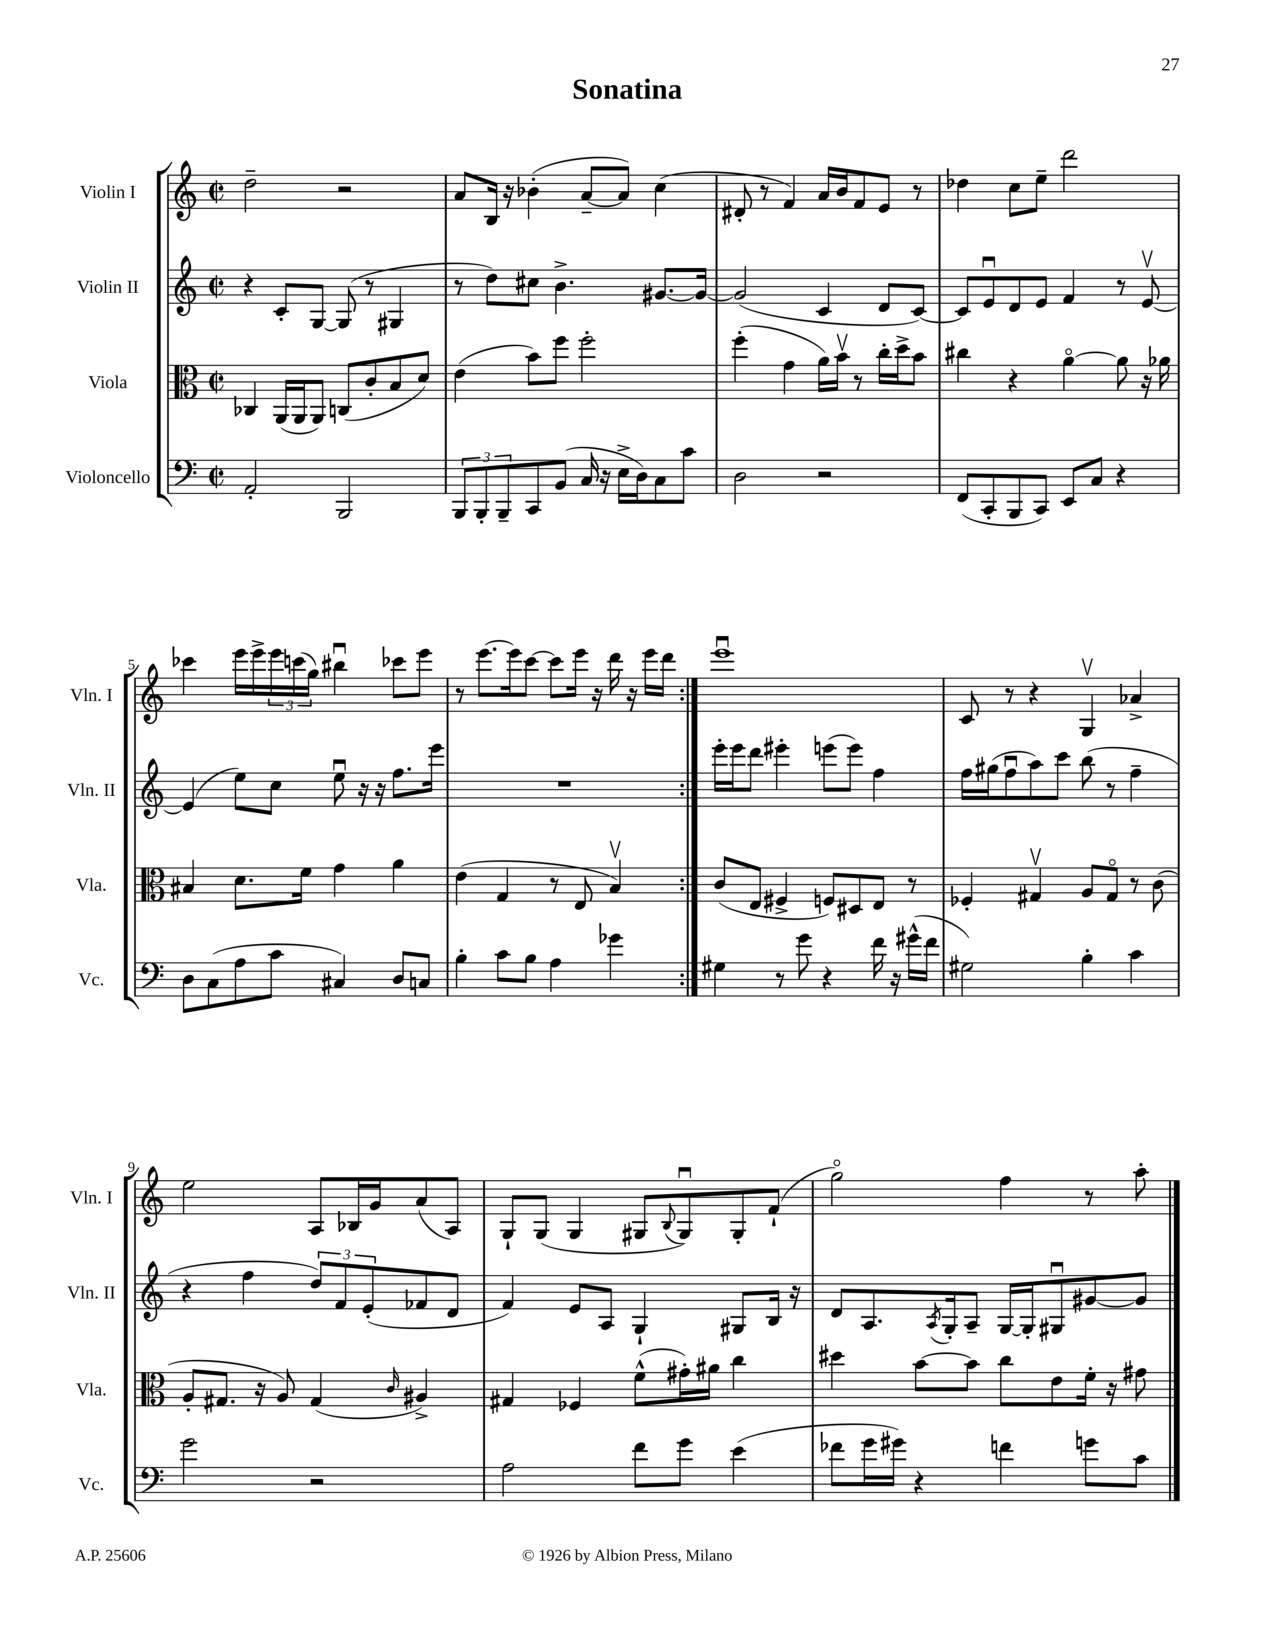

**kern	**kern	**kern	**kern
*part4	*part3	*part2	*part1
*staff4	*staff3	*staff2	*staff1
*I"Violoncello	*I"Viola	*I"Violin II	*I"Violin I
*I'Vc.	*I'Vla.	*I'Vln. II	*I'Vln. I
*clefF4	*clefC3	*clefG2	*clefG2
*k[]	*k[]	*k[]	*k[]
*M2/2	*M2/2	*M2/2	*M2/2
*met(c|)	*met(c|)	*met(c|)	*met(c|)
=1	=1	=1	=1
2AA'/	4C-X/	4r	2dd~\
.	(16AA/LL	8c'/L	.
.	16AA/J	.	.
.	8AA/J)	[8G/J	.
2BBB/	(8Cn/L	(8G/]	2r
.	8c'/	8r	.
.	8B/	4G#X/	.
.	8d/J)	.	.
=2	=2	=2	=2
12BBB/L	(4e\	8r	8a/L
12BBB'/	.	.	.
.	.	8dd\L)	16B/Jk
12BBB~/	.	.	.
.	.	.	16r
8CC/	8b\L)	8cc#X\J	(4b-X'\
(8BB/J	8ff\J	4.b^\	.
16C/	2ff'\	.	[8a~/L
16r	.	.	.
16E^\LL	.	.	8a/J])
16D\J)	.	.	.
8C\	.	[8.g#X/L	(4cc\
8c\J	.	.	.
.	.	16g#/Jk_	.
=3	=3	=3	=3
2D\	(4ff'\	(2g#/]	8d#X'/
.	.	.	8r
.	4g\	.	4f/)
2r	16a\LL)	4c/	16a/LL
.	16bv\JJ	.	16b/J
.	8r	.	8f/
.	16cc'\LL	8d/L	8e/J
.	16dd^\J	.	.
.	8b\J	[8c/J)	8r
=4	=4	=4	=4
(8FF/L	4cc#X\	8c/L]	4dd-X\
8CC'/	.	8eu/	.
8BBB/	4r	8d/	8cc\L
8CC/J)	.	8e/J	8ee~\J
8EE/L	[4a\	4f/	2ddd\
8C/J	.	.	.
4r	8a\]	8r	.
.	16r	[8ev/	.
.	16a-X\	.	.
!!LO:LB:g=z
=5	=5	=5	=5
8D\L	4B#X/	(4e/]	4ccc-X\
(8C\	.	.	.
8A\	8.d\L	8ee\L)	16eee\LL
.	.	.	16eee^\
8c\J	.	8cc\J	24eee\
.	.	.	(24cccn\
.	16f\Jk	.	.
.	.	.	24gg\JJ)
4C#X/)	4g\	8eeu\	4bb#Xu\
.	.	16r	.
.	.	16r	.
8D/L	4a\	8.ff\L	8ccc-X\L
8Cn/J	.	.	8eee\J
.	.	16eee\Jk	.
=6	=6	=6	=6
4B'\	(4e\	1r	8r
.	.	.	[8.eee\L
8c\L	4G/	.	.
.	.	.	16eee\k]
8B\J	.	.	[8ccc\J
4A\	8r	.	8ccc\L]
.	8E/	.	16eee\Jk
.	.	.	16r
4g-X\	4Bv/)	.	16ddd\
.	.	.	16r
.	.	.	16eee\LL
.	.	.	16ddd\JJ
=7:|!	=7:|!	=7:|!	=7:|!
4G#X\	(8c/L	16eee'\LL	1eeeu
.	.	16eee\J	.
.	8E/J	8ddd\J	.
8r	4F#X^/	4eee#X'\	.
8g\	.	.	.
4r	8Fn/L)	(8eeen\L	.
.	8D#X/	8eee\J)	.
16f\	8E/J	4ff\	.
16r	.	.	.
(16g#X^^\LL	8r	.	.
16f\JJ	.	.	.
=8	=8	=8	=8
2G#X\)	4F-X'/	16ff\LL	8c/
.	.	(16gg#X\J	.
.	.	8ffu\	8r
.	4G#Xv/	8aa\)	4r
.	.	8ccc\J	.
4B'\	8A/L	(8bb\	4Gv/
.	8G#/J	8r	.
4c\	8r	4ff~\	4a-X^/
.	(8c\	.	.
!!LO:LB:g=z
=9	=9	=9	=9
2g\	8A'/L	4r	2ee\
.	8.G#X/J	.	.
.	.	4ff\	.
.	16r	.	.
.	8A/)	.	.
2r	(4G#/	12dd/L)	8A/L
.	.	12f/	.
.	.	.	16B-X/L
.	.	(12e'/	.
.	.	.	16g/J
.	16qqc/	.	.
.	4A#X^/)	8f-X/	(8a/
.	.	8d/J	8A/J)
=10	=10	=10	=10
2A\	4G#X/	4f/)	8G`/L
.	.	.	(8G/J
.	4F-X/	8e/L	4G/
.	.	8A/J	.
8f\L	(8f^^\L	4G`/	8G#X/L
.	.	.	8qqB/
8g\J	16g#X'\L)	.	8G#u/)
.	16a#X\JJ	.	.
(4e\	4cc\	8G#X/L	8G#'/
.	.	16B/Jk	(8f`/J
.	.	16r	.
=11	=11	=11	=11
8f-X\L	4dd#X\	8d/L	2gg\)
16g\L	.	8.A/	.
16g#X\JJ)	.	.	.
4r	[8b\L	.	.
.	.	8qA/	.
.	.	16G'/k	.
.	8b\J]	8A~/J	.
4fn\	8cc\L	[16G/LL	4ff\
.	.	16G'/J]	.
.	8e\	8G#Xu/	.
8gn\L	16f'\Jk	[8g#X/	8r
.	16r	.	.
8c\J	8g#X\	8g#/J]	8aa'\
==	==	==	==
*-	*-	*-	*-
